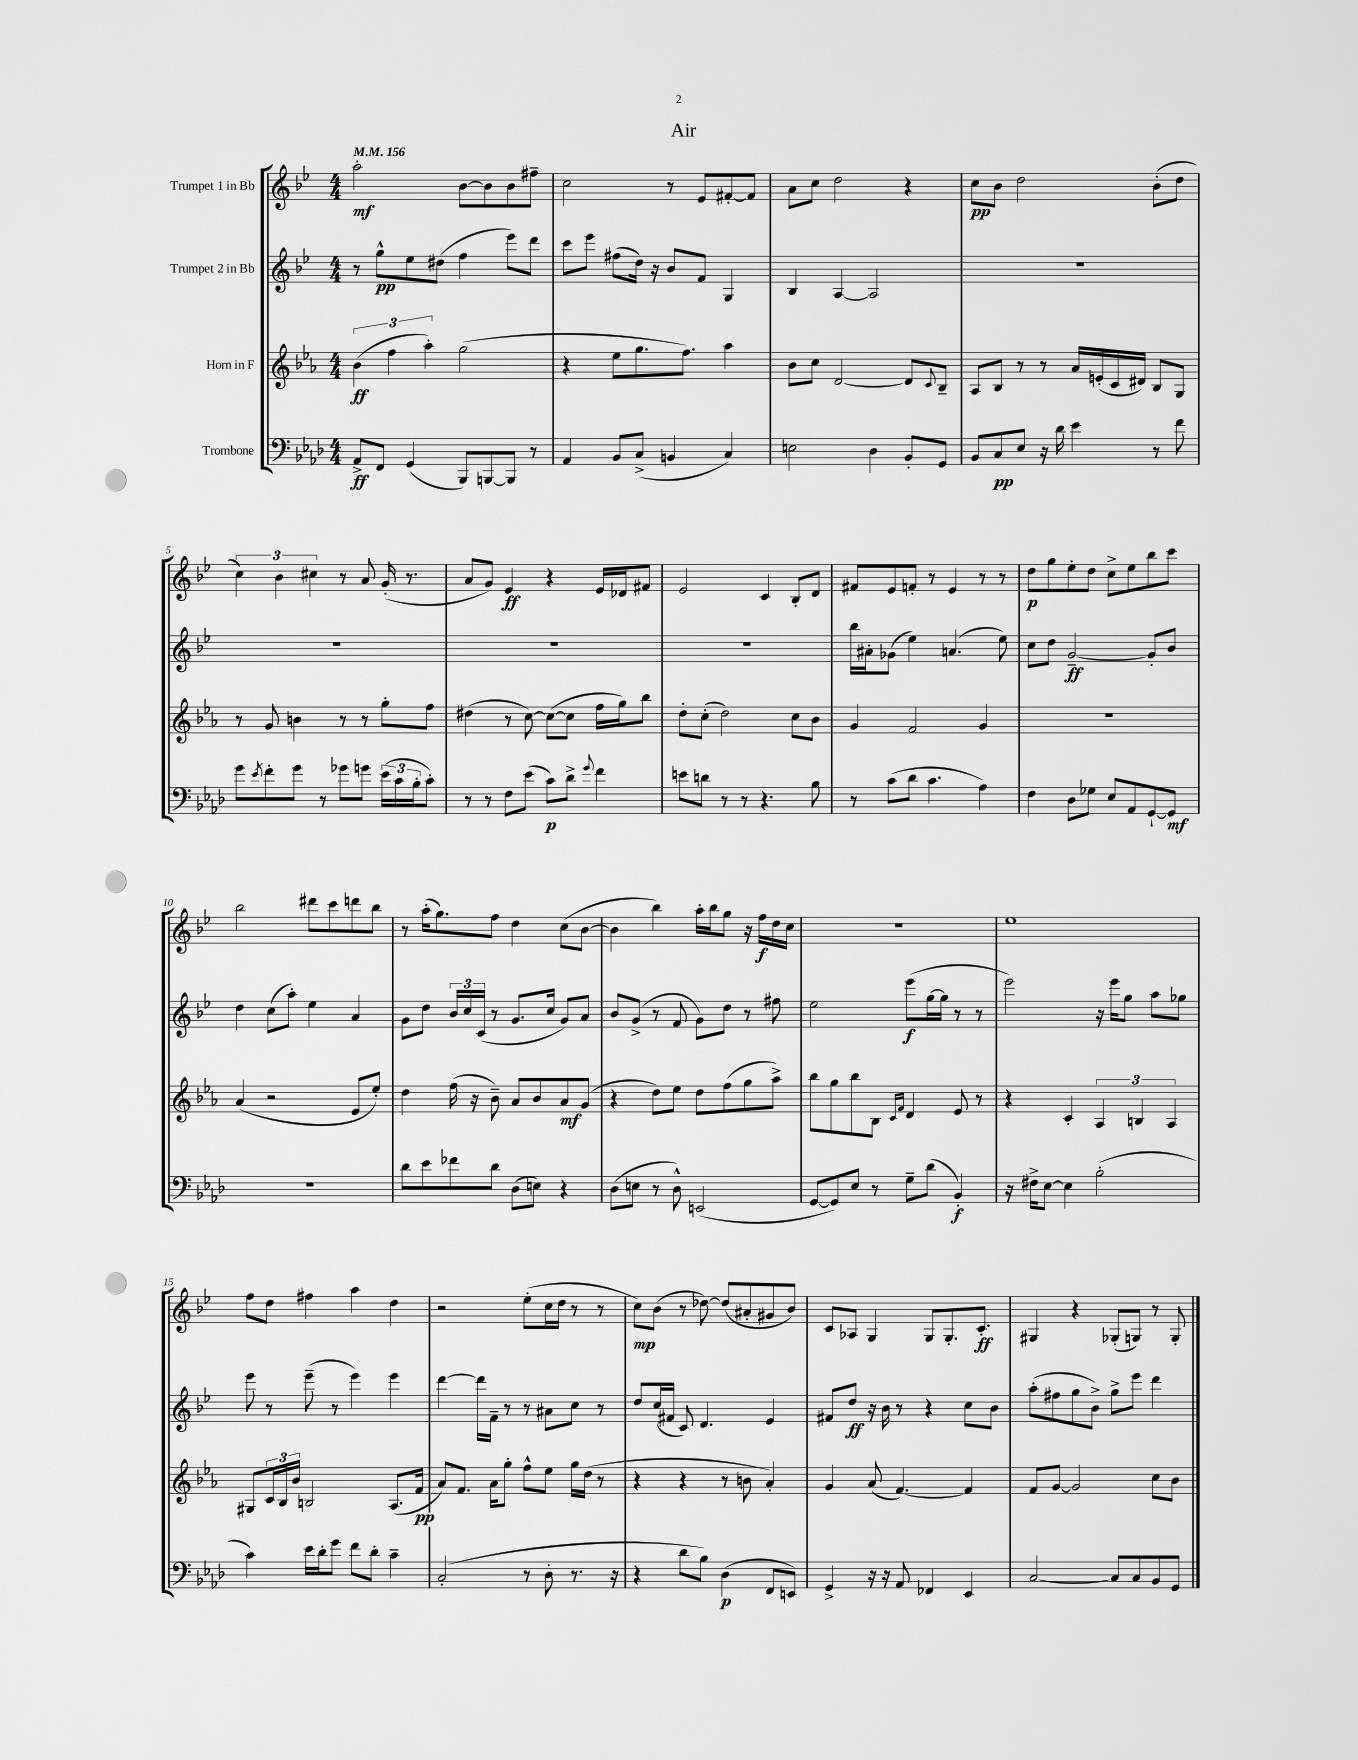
\header { title = "Air" }
<<
\new StaffGroup <<
\new Staff = "s0" \with { instrumentName = "Trumpet 1 in Bb" } {
    \clef treble \key bes \major \numericTimeSignature \time 4/4 \tempo 4 = 156
    a''2-.\mf bes'8~ bes'8 bes'8 fis''8-- |
    c''2 r8 ees'8 fis'8~-. fis'8 |
    a'8 c''8 d''2 r4 |
    c''8\pp bes'8 d''2 bes'8-.( d''8 |
    \tuplet 3/2 { c''4) bes'4 cis''4 } r8 a'8 g'16-.( r8. |
    a'8 g'8) ees'4\ff r4 ees'16 des'16 fis'8 |
    ees'2 c'4 bes8-. d'8 |
    fis'8 ees'8 f'8-. r8 ees'4 r8 r8 |
    d''8\p g''8 ees''8-. d''8 c''8-> ees''8 bes''8 c'''8 |
    bes''2 dis'''8 c'''8 d'''8 bes''8 |
    r8 a''16-.( g''8.) f''8 d''4 c''8( bes'8~ |
    bes'4 bes''4) a''16-. bes''16 g''8 r16 f''16\f d''16 c''16 |
    R1 |
    ees''1 |
    f''8 d''8 fis''4 a''4 d''4 |
    r2 ees''8-.( c''16 d''16 r8 r8 |
    c''8\mp) bes'8( r8 des''8~) des''8( ais'8-. gis'8 bes'8) |
    c'8 aes8 g4 g8 g8.-. c'8.-.\ff |
    gis4 r4 ges8-.( g8) r8 g8-. \bar "|." |
}
\new Staff = "s1" \with { instrumentName = "Trumpet 2 in Bb" } {
    \clef treble \key bes \major \numericTimeSignature \time 4/4
    r8 g''8-^\pp ees''8 dis''8( f''4 ees'''8) d'''8 |
    c'''8 ees'''8 fis''8( d''16) r16 bes'8 f'8 g4 |
    bes4 a4~ a2 |
    R1 |
    R1 |
    R1 |
    R1 |
    bes''16 ais'16-. ges'8( ees''4) a'4.( ees''8) |
    c''8 d''8 g'2~--\ff g'8-. bes'8 |
    d''4 c''8( a''8-.) ees''4 a'4 |
    g'8 d''8 \tuplet 3/2 { bes'16 c''16 c'16( } r8 g'8. c''16 g'8) a'8 |
    bes'8 g'8->( r8 f'8 g'8) d''8 r8 fis''8 |
    ees''2 ees'''8\f( g''16~ g''16 r8 r8 |
    ees'''2) r16 ees'''16 g''8 a''8 ges''8 |
    ees'''8 r8 ees'''8--( r8 ees'''4) ees'''4 |
    d'''4~ d'''16 f'16-- r8 r8 ais'8 c''8 r8 |
    d''8 c''16( fis'16 c'8) d'4. ees'4 |
    fis'8 d''8\ff r16 bes'16 r8 r4 c''8 bes'8 |
    a''8-.( fis''8 g''8 bes'8->) g''8-> ees'''8 d'''4 \bar "|." |
}
\new Staff = "s2" \with { instrumentName = "Horn in F" } {
    \clef treble \key ees \major \numericTimeSignature \time 4/4
    \tuplet 3/2 { bes'4\ff( f''4 aes''4-.) } g''2( |
    r4 ees''8 g''8. f''8.) aes''4 |
    bes'8 c''8 d'2~ d'8 \appoggiatura { c'8 } bes8-- |
    aes8 bes8 r8 r8 aes'16 e'16-.( c'16 dis'16) bes8 g8 |
    r8 g'8 b'4 r8 r8 g''8-. f''8 |
    dis''4( r8 c''8~) c''8~( c''8 f''16 g''16) bes''8 |
    d''8-. c''8-.( d''2) c''8 bes'8 |
    g'4 f'2 g'4 |
    R1 |
    aes'4( r2 ees'8 ees''8-.) |
    d''4 f''16( r16 bes'8--) aes'8 bes'8 aes'8\mf g'8( |
    r4 d''8) ees''8 d''8 f''8( g''8 aes''8->) |
    bes''8 g''8 bes''8 bes8 \grace { c'16 f'16 } d'4 ees'8 r8 |
    r4 c'4-. \tuplet 3/2 { aes4 b4 aes4 } |
    gis8 \tuplet 3/2 { c'16 bes16 bes'16 } b2 aes8.( f'16\pp |
    aes'8) f'8. aes'16 g''8-. f''8-^ ees''8 g''16 d''16( r8 |
    r4 r4 r8 b'8 aes'4-.) |
    g'4 aes'8( f'4.~) f'4 |
    f'8 g'8~ g'2 c''8 bes'8 \bar "|." |
}
\new Staff = "s3" \with { instrumentName = "Trombone" } {
    \clef bass \key aes \major \numericTimeSignature \time 4/4
    aes,8->\ff f,8 g,4( bes,,8) b,,8~ b,,8 r8 |
    aes,4 bes,8 c8->( b,4 c4) |
    e2 des4 bes,8-. g,8 |
    bes,8 c8\pp ees8 r16 des'16 ees'4 r8 f'8 |
    g'8 \acciaccatura { ees'8 } f'8-. g'8 r8 ges'8 g'8 \tuplet 3/2 { ees'16( c'16 bes16-. } c'8-.) |
    r8 r8 f8 ees'8( c'8\p) des'8-> \appoggiatura { g'8 } f'4 |
    e'8 d'8 r8 r8 r4. bes8 |
    r8 c'8( des'8 c'4. aes4) |
    f4 des8 ges8 ees8 aes,8 g,8~-! g,8\mf |
    R1 |
    des'8 ees'8 fes'8 des'8 des8( e8) r4 |
    des8( e8 r8 des8-^) e,2( |
    g,8~ g,8) ees8 r8 g8-- des'8( bes,4-.\f) |
    r16 fis16-> ees8~ ees4 bes2-.( |
    c'4) ees'16 des'16-. g'8 f'8 des'8-. c'4-- |
    c2-.( r8 des8-. r8. r16 |
    r4 des'8 bes8) des4\p( f,8 e,8) |
    g,4-> r16 r16 aes,8 fes,4 ees,4 |
    c2~ c8 c8 bes,8 g,8 \bar "|." |
}
>>
>>
